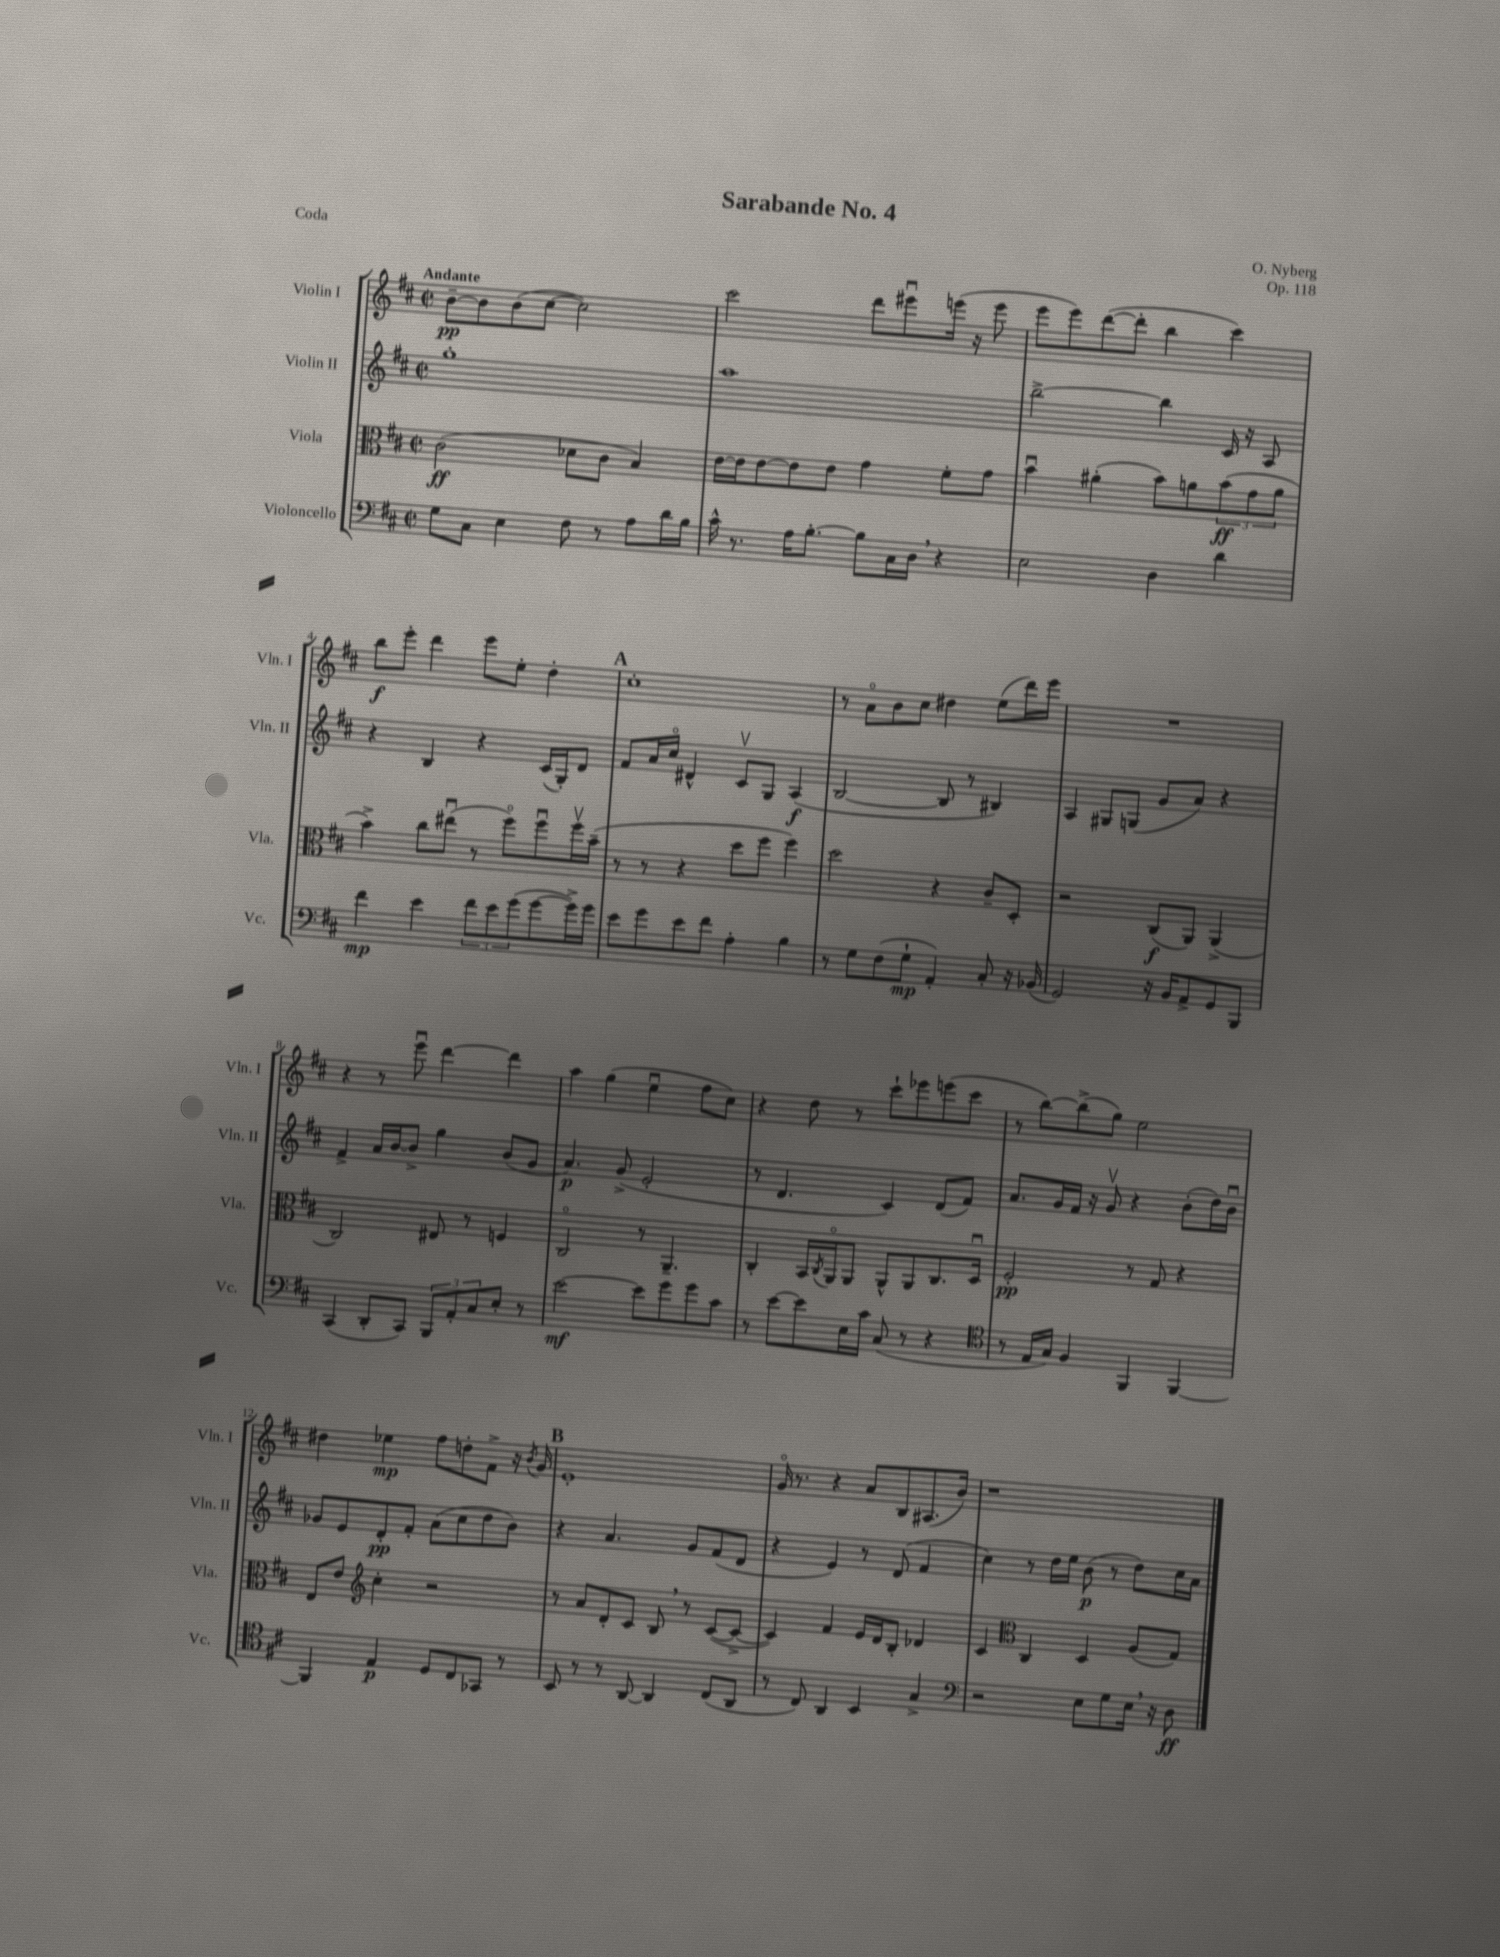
\header { title = "Sarabande No. 4" composer = "O. Nyberg" opus = "Op. 118" piece = "Coda" }
<<
\new StaffGroup <<
\new Staff = "s0" \with { instrumentName = "Violin I" shortInstrumentName = "Vln. I" } {
    \clef treble \key d \major \defaultTimeSignature \time 2/2 \tempo "Andante"
    b'8~--\pp b'8 b'8( cis''8~ cis''2) |
    cis'''2 d'''8 eis'''8\downbow e'''16( r16 e'''8 |
    e'''8 e'''8) d'''8~( d'''8-. b''4 cis'''4) |
    b''8\f e'''8-. d'''4 e'''8 e''8-. d''4-. |
    \mark \markup { \bold "A" } cis''1-. |
    r8 a'8\flageolet b'8 cis''8 dis''4 e''8( d'''16) e'''16 |
    R1 |
    r4 r8 e'''8\downbow d'''4~ d'''4 |
    a''4 g''4( e''4\downbow fis''8 cis''8) |
    r4 d''8 r8 cis'''8-! ees'''8 e'''8( cis'''8 |
    r8 b''8~) b''8->( g''8) e''2 |
    dis''4 ees''4\mp fis''8 d''8-. fis'8-> r16 \acciaccatura { b'8 } g'16 |
    \mark \markup { \bold "B" } e'1-. |
    g'16\flageolet r8. r4 a'8 b8 ais8.( b'16) |
    r1 \bar "|." |
}
\new Staff = "s1" \with { instrumentName = "Violin II" shortInstrumentName = "Vln. II" } {
    \clef treble \key d \major \defaultTimeSignature \time 2/2
    g''1-. |
    a''1 |
    b''2~-> b''4 cis'16 r16 a8 |
    r4 b4 r4 cis'16( g16-.) d'8 |
    \mark \markup { \bold "A" } fis'8 a'16 cis''16\flageolet dis'4-^ cis'8\upbow g8 a4\f( |
    b2~ b8 r8 bis4) |
    a4 gis8 g8( g'8 a'8) r4 |
    fis'4-> a'16 b'16~ b'8-> g''4 b'8( g'8 |
    a'4.\p) g'8->( e'2-. |
    r8 d'4. cis'4) d'8( fis'8) |
    a'8. g'16 fis'16 r16 g'8\upbow r4 b'8-.( d''16) b'16\downbow |
    ges'8 e'8 d'8-.\pp fis'8-. a'8( cis''8 d''8 b'8) |
    \mark \markup { \bold "B" } r4 a'4. g'8 fis'8( d'8 |
    r4 e'4) r8 d'8( fis'4 |
    cis''4) r8 d''16 e''16 b'8\p( r8 d''8) cis''16 a'16 \bar "|." |
}
\new Staff = "s2" \with { instrumentName = "Viola" shortInstrumentName = "Vla." } {
    \clef alto \key d \major \defaultTimeSignature \time 2/2
    cis'2\ff( des'8 cis'8 b4) |
    e'16~ e'16 e'8~ e'8 e'8 g'4 fis'8-. g'8 |
    b'4\downbow ais'4-.( b'8) a'8 \tuplet 3/2 { b'8\ff( g'8 a'8 } |
    b'4->) cis''8 eis''8\downbow( r8 fis''8\flageolet) fis''8\downbow fis''16\upbow b'16--( |
    \mark \markup { \bold "A" } r8 r8 r4 d''8 fis''8 fis''4) |
    d''2 r4 cis'8-- d8-. |
    r2 cis8\f( a,8) a,4->( |
    cis2) eis8 r8 f4 |
    cis2\flageolet r8 a,4.-- |
    cis4-. b,16 \acciaccatura { cis8 } a,16\flageolet a,8 a,8-^ a,8 cis8. d16\downbow |
    fis2-.\pp r8 g8 r4 |
    e8 e'8 \clef treble cis''4-. r2 |
    \mark \markup { \bold "B" } r8 a'8 d'8-. cis'8 b8 \breathe r8 cis'8~( cis'8~-> |
    cis'4) fis'4 e'16 d'16 b8-. des'4 |
    cis'4 \clef alto cis4 d4 a8( g8) \bar "|." |
}
\new Staff = "s3" \with { instrumentName = "Violoncello" shortInstrumentName = "Vc." } {
    \clef bass \key d \major \defaultTimeSignature \time 2/2
    g8 cis8 e4 fis8 r8 a8 d'16 b16 |
    cis'16-^ r8. a16 b8.~-. b8 cis16 d16 \breathe r4 |
    e2 d4 d'4 |
    fis'4\mp e'4 \tuplet 3/2 { fis'8 e'8 g'8( } g'8~ g'16->) g'16 |
    \mark \markup { \bold "A" } e'8 g'8 e'8 fis'8 a4-. b4 |
    r8 g8 fis8( g8-!\mp a,4-.) cis8-. r16 bes,16( |
    g,2) r16 b,16 a,8-> g,8 b,,8 |
    cis,4( d,8-. cis,8) \tuplet 3/2 { b,,8 a,8-. cis8 } e8-. r8 |
    e'2~\mf e'8 g'8 g'8 cis'8 |
    r8 e'8~ e'8 e16 cis'16 cis8( r8 r4 |
    \clef tenor r8 e16 g16) fis4 fis,4 fis,4~ |
    fis,4 e4\p d8 cis8 ges,8 r8 |
    \mark \markup { \bold "B" } b,8 r8 r8 a,8~ a,4 cis8( a,8 |
    r8 cis8) a,4 b,4 g4-> |
    \clef bass r2 e8 g8 e16 \breathe r16 d8\ff \bar "|." |
}
>>
>>
